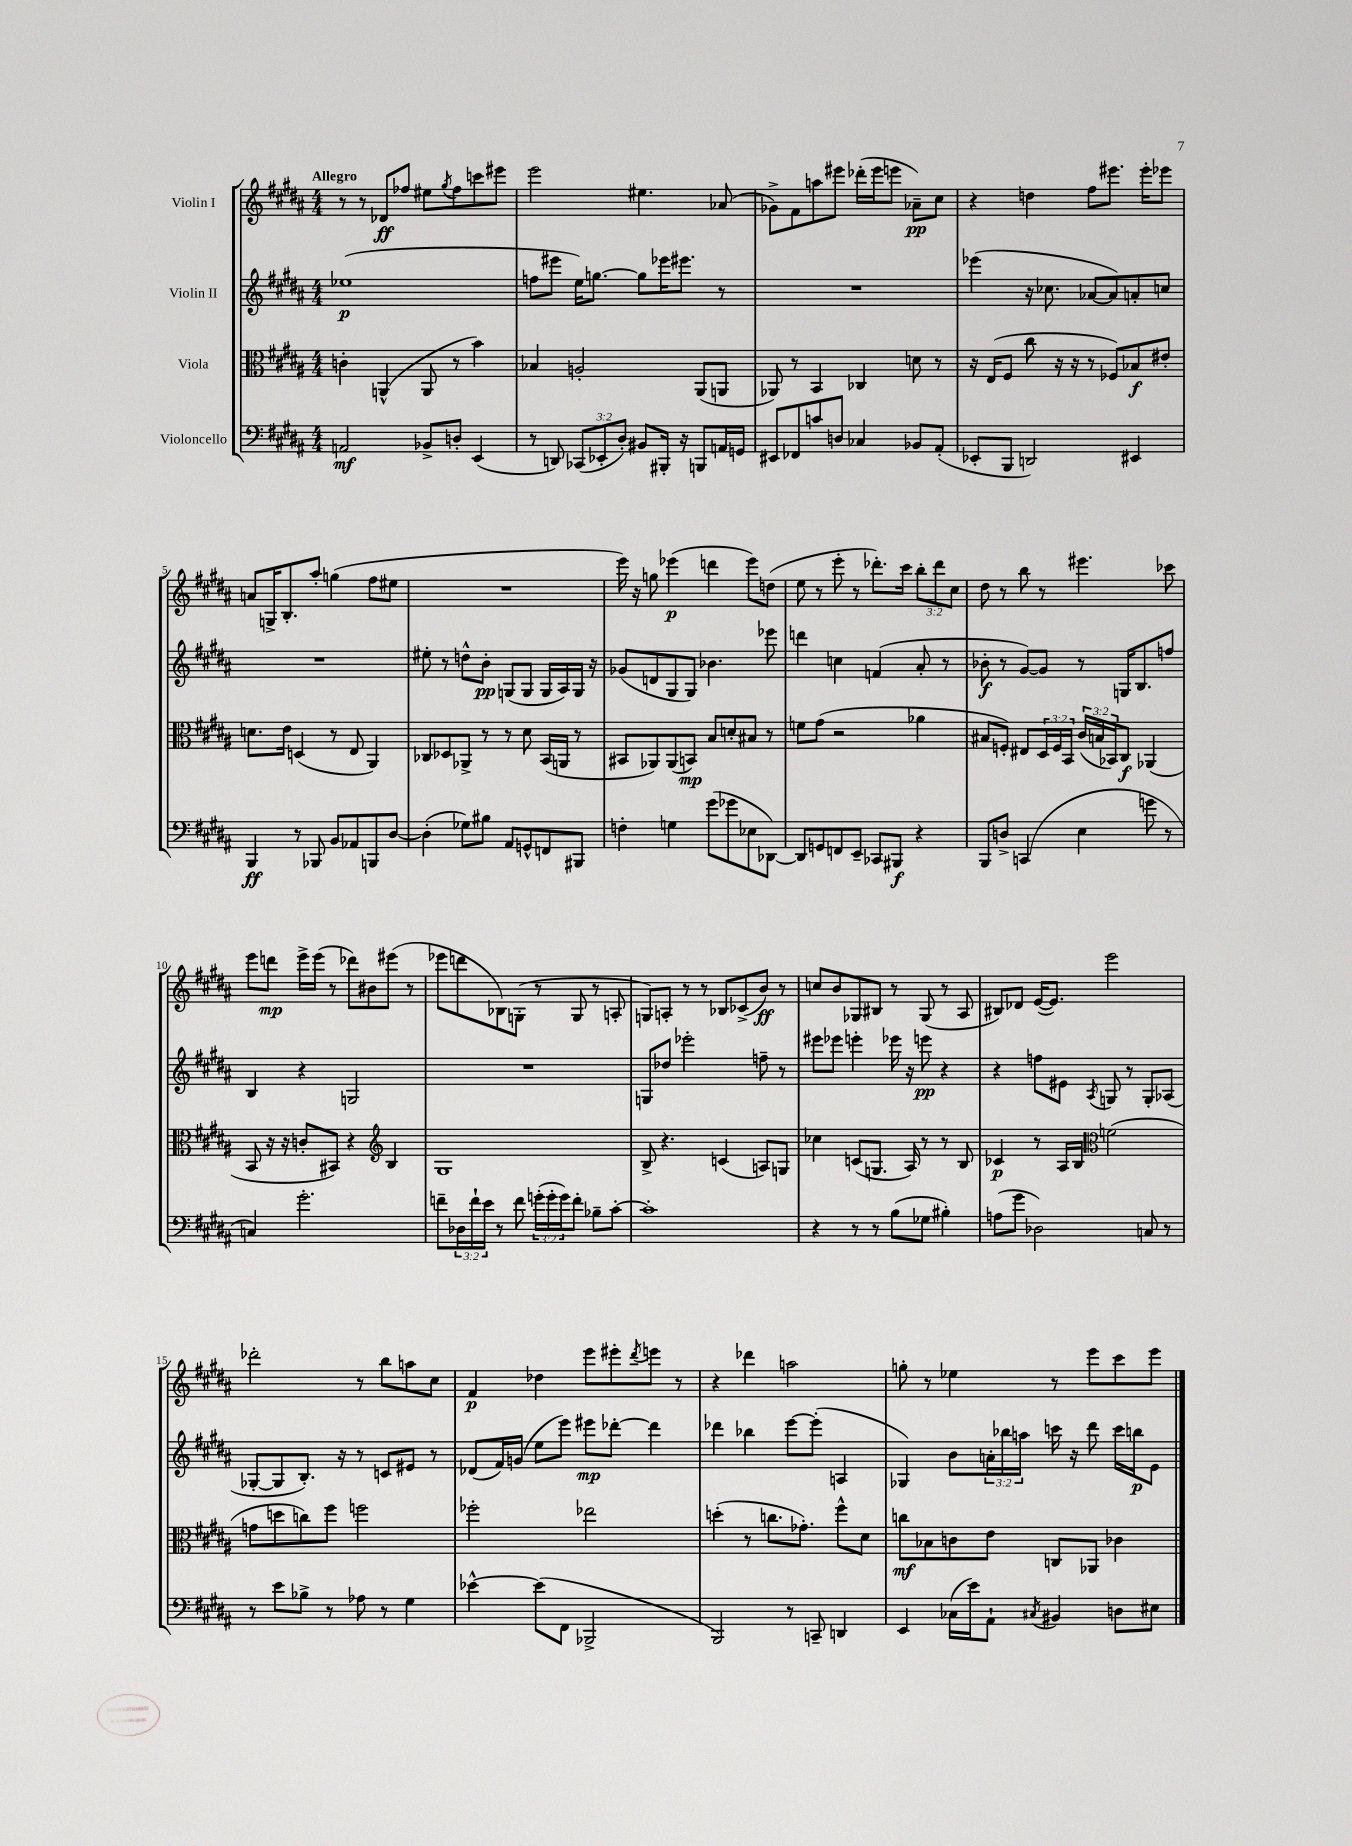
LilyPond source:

<<
\new StaffGroup <<
\new Staff = "s0" \with { instrumentName = "Violin I" } {
    \clef treble \key b \major \numericTimeSignature \time 4/4 \override Staff.TupletNumber.text = #tuplet-number::calc-fraction-text \tempo "Allegro"
    r8 r8 des'8\ff fes''8 eis''8 \acciaccatura { gis''8 } fes''8 c'''8 eis'''8 |
    e'''2 eis''4. aes'8( |
    ges'8->) fis'8 a''8 eis'''8 des'''16-.( eis'''16 e'''8 aes'8--\pp) cis''8 |
    r4 d''4 fis''8 eis'''8. eis'''16-. ees'''8 |
    a'8 g16-> b8.-. ais''8-. g''4( fis''8 eis''8 |
    R1 |
    e'''16) r16 g''8 ees'''4\p( d'''4 ees'''8) d''8( |
    e''8 r8 e'''8-. r8 des'''8.-.) cis'''16 \tuplet 3/2 { b''8-. des'''8 cis''8 } |
    dis''8 r8 b''8 r8 eis'''4. ces'''8 |
    e'''8 d'''8\mp e'''16-> e'''16( r8 des'''8) bis'8 eis'''8( r8 |
    ees'''8 d'''8 bes8) g8-.( r8 g8 r8 a8-. |
    g8) a8-. r8 r8 bes8 ces'8->( b'8\ff) r8 |
    c''8 b'8 ges8 bis8 r8 ges8( r8 ais8 |
    bis8) des'8 e'16~( e'8.) e'''2 |
    des'''2-. r8 b''8 a''8 cis''8 |
    fis'4\p des''4 e'''8 eis'''8-. \acciaccatura { dis'''8 } e'''8 r8 |
    r4 des'''4 a''2 |
    g''8-. r8 ees''4 r8 e'''8 cis'''8 e'''8 \bar "|." |
}
\new Staff = "s1" \with { instrumentName = "Violin II" } {
    \clef treble \key b \major \numericTimeSignature \time 4/4 \override Staff.TupletNumber.text = #tuplet-number::calc-fraction-text
    ees''1\p( |
    f''8 eis'''8 e''16) g''8.~ g''8 ees'''16 eis'''8. r8 |
    R1 |
    ees'''4( r16 ces''8. aes'8~ aes'8) a'8-. c''8 |
    R1 |
    eis''8-. r8 d''8-^ b'8-.\pp g8( g8 g16 ais16) g16 r16 |
    ges'8( d'8 gis8 gis8) bes'4. ees'''8 |
    d'''4 c''4 f'4( ais'8-. r8 |
    bes'8-.\f r8 gis'8~) gis'8 r8 g16 b8. f''8 |
    b4 r4 g2 |
    R1 |
    g8 des''8 ees'''2-. f''8-- r8 |
    eis'''8 ees'''8 e'''4-. ees'''16 r16 e'''8\pp r4 |
    r4 f''8 eis'8 \acciaccatura { ais8 } g8 r8 g8-. aes8( |
    ges8~-. ges8 b8.-.) r16 r8 c'8 eis'8 r8 |
    des'8( fis'16) g'16( e''8 e'''8) eis'''8\mp des'''8~-. des'''4 |
    des'''4 bes''4 e'''8~ e'''8-.( a4 |
    ges4) b'8 \tuplet 3/2 { a'16-. bes''16 a''16 } c'''16 r16 dis'''8 c'''16 b''16\p e'8 \bar "|." |
}
\new Staff = "s2" \with { instrumentName = "Viola" } {
    \clef alto \key b \major \numericTimeSignature \time 4/4 \override Staff.TupletNumber.text = #tuplet-number::calc-fraction-text
    c'4-. a,4-^( a,8 r8 b'4) |
    bes4 a2-. ais,8( a,8 |
    aes,8) r8 b,4 ces4 d'8 r8 |
    r16 e16( fis8 cis''8 r16 r16 r8 fes8) bes8\f eis'8-. |
    d'8. e'16 d4( r8 e8 ais,4) |
    ces8 des8 aes,8-> r8 r8 dis'8 b,16( a,16 r8 |
    bis,8 aes,8) aes,8( b,8\mp) b8 d'8-. bis8 r8 |
    f'8 gis'8( r2 aes'4 |
    bis8 f8-.) eis8 \tuplet 3/2 { dis16 f16 b,16 } \tuplet 3/2 { cis'16( b16 bes,16) } cis8\f aes,4( |
    b,8 r16 r16 c'8-. bis,8) r4 \clef treble b4 |
    gis1 |
    b8-> r4. c'4( a8) g8 |
    ces''4 c'8( g8. ais16) r8 r8 b8 |
    ces'4\p r8 ais16 b16 \clef alto f'2( |
    g'8 d''8 c''8) fis''8 f''2 |
    fes''2-. ees''2 |
    d''4-.( r8 c''8. ges'8.-.) fis''8-^ dis'8 |
    c''8\mf bes8 c'8 e'8 c8 aes,8 ces'4 \bar "|." |
}
\new Staff = "s3" \with { instrumentName = "Violoncello" } {
    \clef bass \key b \major \numericTimeSignature \time 4/4 \override Staff.TupletNumber.text = #tuplet-number::calc-fraction-text
    a,2\mf bes,8-> d8-. e,4( |
    r8 d,8) \tuplet 3/2 { ces,8( ees,8-. dis8-.) } bis,8 bis,,16-. r16 b,,8 a,16 g,16 |
    eis,8 fes,8 c'8 d8 ces4 bes,8 ais,8-.( |
    ees,8-. b,,8 d,2) eis,4 |
    b,,4\ff r8 bes,,8 b,8 aes,8 b,,8 dis8~ |
    dis4-.( ges8) bis8 ais,8 g,8-^ f,8 bis,,8 |
    f4-. g4 gis'8( ges'8 ees8 des,8~) |
    des,8 g,8 f,8 e,8-- ces,8 bis,,8\f r4 |
    b,,8 d8-> c,4( e4 g'8 r8 |
    c4) gis'2.-. |
    f'8-- \tuplet 3/2 { des16 f'16-! e'16 } r8 f'8 \tuplet 3/2 { g'16-.( g'16-. g'16) } f'8-. bes8-- cis'8~-. |
    cis'1-. |
    r4 r8 r8 b8( ges8 bis4-.) |
    a8( gis'8 des2) c8 r8 |
    r8 e'8 bes8-> r8 aes8 r8 gis4 |
    ees'4~-^ ees'8( fis,8 bes,,2-> |
    b,,2) r8 c,8-- d,4 |
    e,4 ces16( e'16) ais,8-! \acciaccatura { cis8 } bis,4 d8 eis8 \bar "|." |
}
>>
>>
